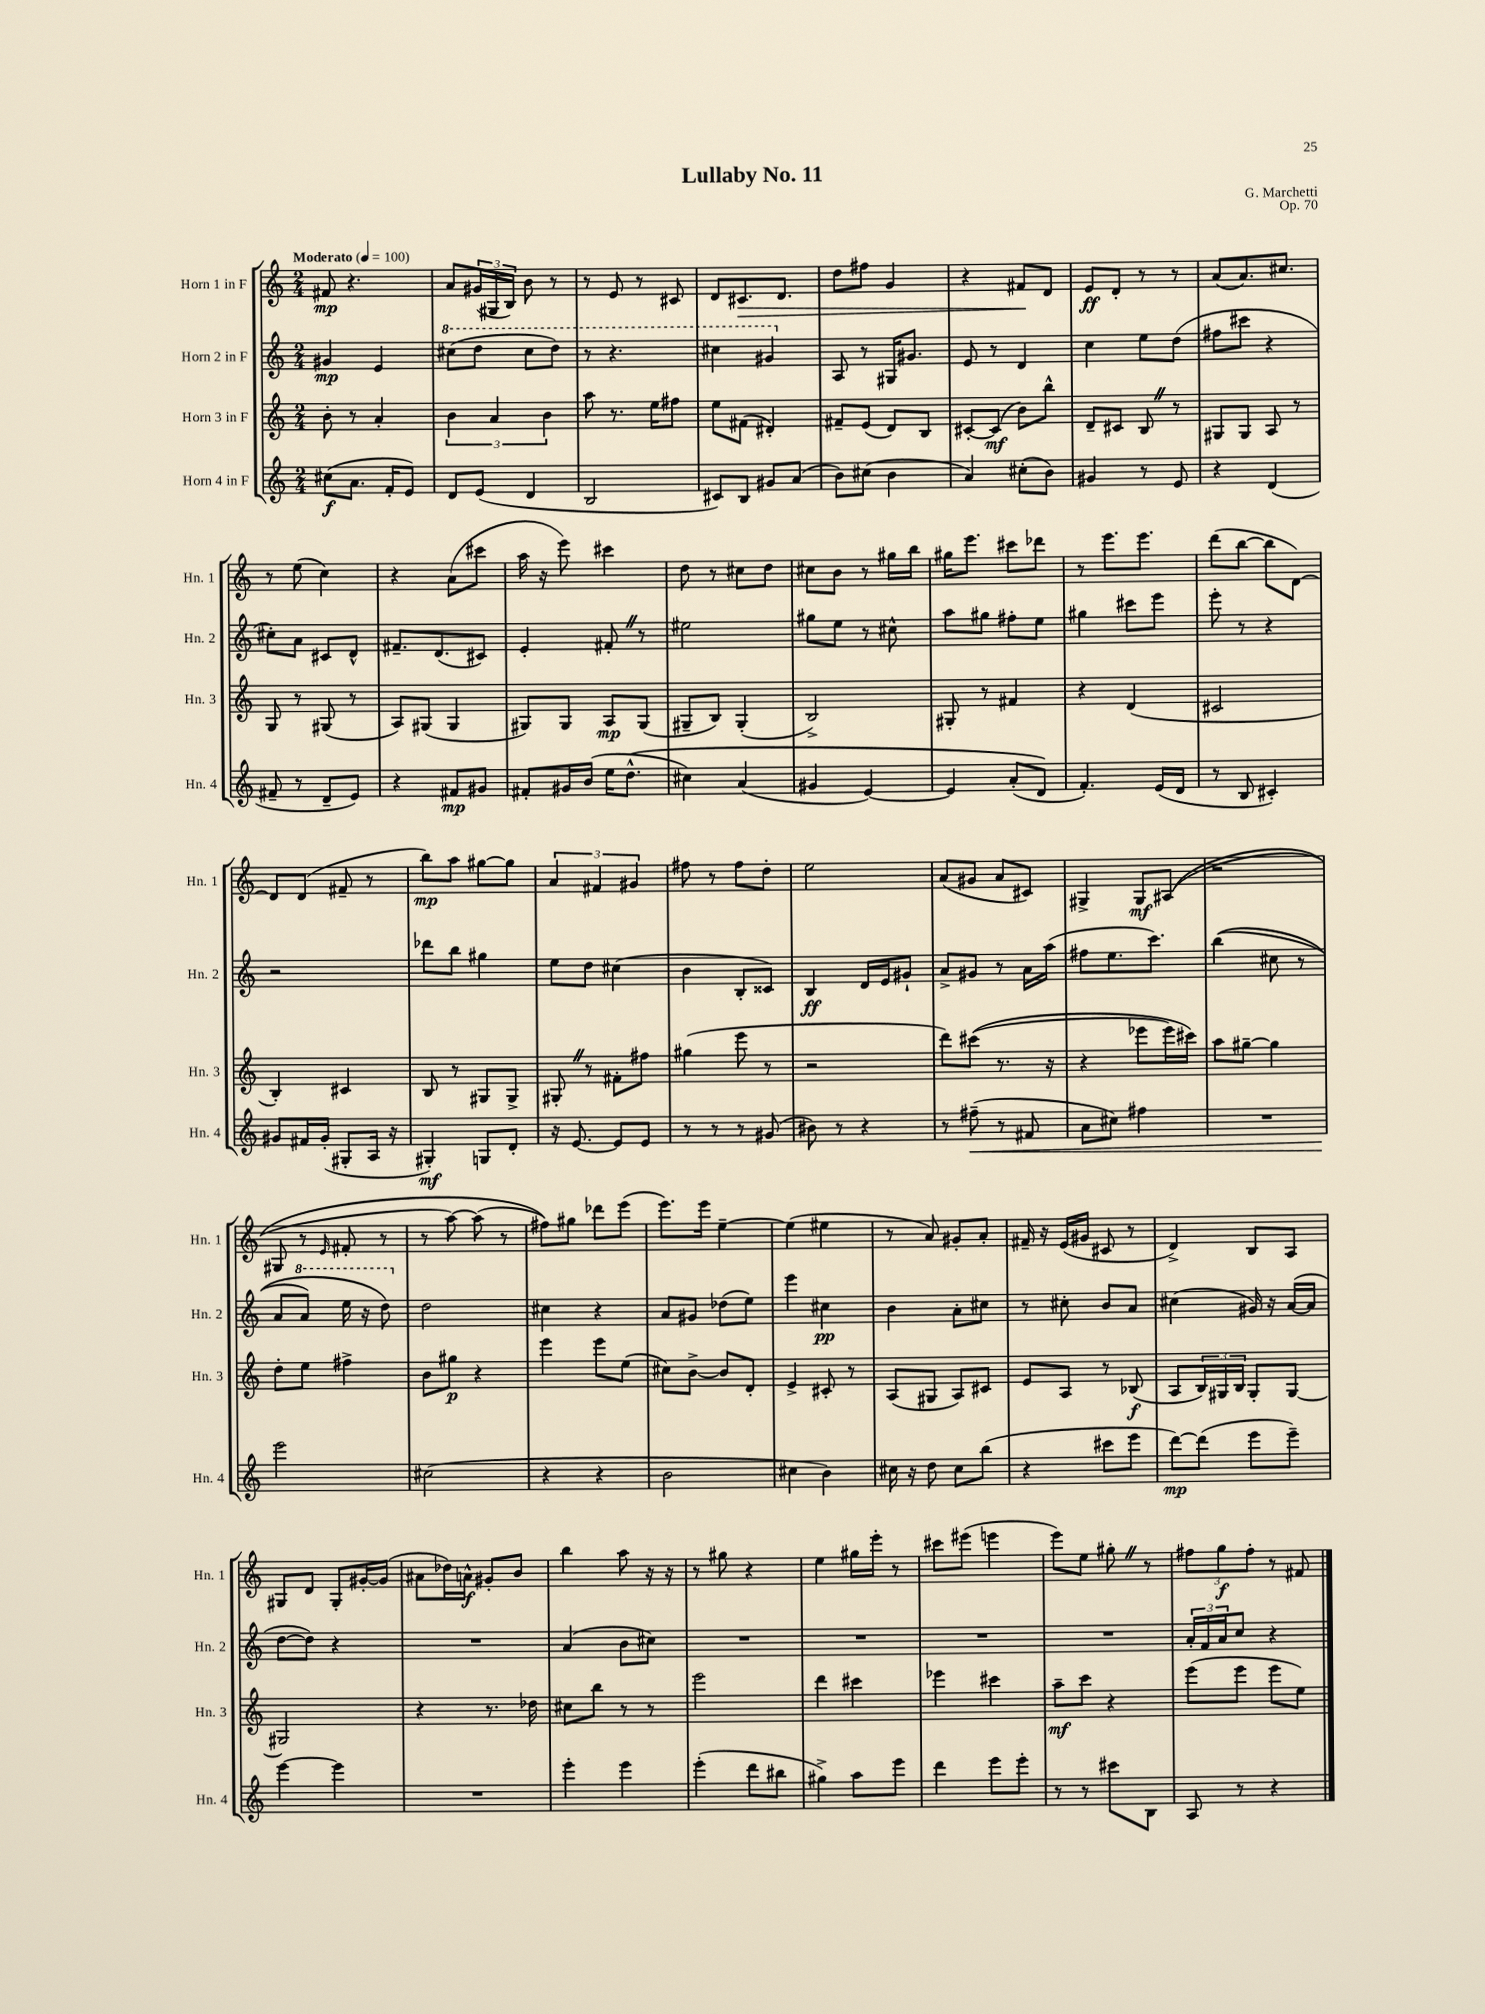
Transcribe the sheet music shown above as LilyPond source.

\header { title = "Lullaby No. 11" composer = "G. Marchetti" opus = "Op. 70" }
<<
\new StaffGroup <<
\new Staff = "s0" \with { instrumentName = "Horn 1 in F" shortInstrumentName = "Hn. 1" } {
    \clef treble \key c \major \numericTimeSignature \time 2/4 \tempo "Moderato" 4 = 100
    fis'8\mp r4. |
    a'8 \tuplet 3/2 { gis'16( gis16 b16) } b'8 r8 |
    r8 e'8 r8 cis'8 |
    d'8 cis'8.\> d'8. |
    d''8 fis''8 g'4 |
    r4 fis'8\! d'8 |
    e'8\ff d'8-. r8 r8 |
    a'8( a'8.) cis''8. |
    r8 e''8( c''4) |
    r4 a'8( cis'''8 |
    a''16 r16 e'''8) cis'''4 |
    d''8 r8 cis''8 d''8 |
    cis''8 b'8 r8 gis''16 b''16 |
    gis''16 e'''8. cis'''8 des'''8 |
    r8 e'''8. e'''8. |
    d'''8( b''8~ b''8 d'8~) |
    d'8 d'8( fis'8-- r8 |
    b''8\mp) a''8 gis''8~ gis''8 |
    \tuplet 3/2 { a'4 fis'4 gis'4 } |
    fis''8 r8 fis''8 d''8-. |
    e''2 |
    a'8( gis'8 a'8 cis'8) |
    gis4-> gis8\mf ais8(\( |
    r2 |
    gis8 r8 \grace { e'16 } fis'8-. r8 |
    r8 a''8~) a''8( r8 |
    fis''8)\) gis''8 des'''8 e'''8( |
    e'''8.) e'''16 e''4~-- |
    e''4( eis''4 |
    r8 a'8) gis'8-. a'8-. |
    fis'16-- r16 e'16( gis'16 cis'8 r8 |
    d'4->) b8 a8 |
    gis8 d'8 gis8-. gis'16~-. gis'16( |
    ais'8 des''16) a'16-^\f gis'8-. b'8 |
    b''4 a''8 r16 r16 |
    r8 gis''8 r4 |
    e''4 gis''16 e'''16-. r8 |
    cis'''8 eis'''8( e'''4 |
    e'''8) e''8 gis''8-. \once \override BreathingSign.text = \markup { \musicglyph "scripts.caesura.straight" } \breathe r8 |
    \tuplet 3/2 { fis''8 g''8\f fis''8-. } r8 fis'8 \bar "|." |
}
\new Staff = "s1" \with { instrumentName = "Horn 2 in F" shortInstrumentName = "Hn. 2" } {
    \clef treble \key c \major \numericTimeSignature \time 2/4
    gis'4\mp e'4 |
    \ottava #1 cis'''8( d'''8 cis'''8 d'''8) |
    r8 r4. |
    cis'''4 gis''4 \ottava #0 |
    a8 r8 gis16 gis'8. |
    e'8 r8 d'4 |
    c''4 e''8 d''8( |
    fis''8 cis'''8 r4 |
    cis''8-.) a'8 cis'8 d'8-^ |
    fis'8.-- d'8.( cis'8) |
    e'4-. fis'8-. \once \override BreathingSign.text = \markup { \musicglyph "scripts.caesura.straight" } \breathe r8 |
    eis''2 |
    gis''8 e''8 r8 cis''8-^ |
    a''8 gis''8 fis''8-. e''8 |
    gis''4 cis'''8 e'''8 |
    e'''8-. r8 r4 |
    r2 |
    des'''8 b''8 gis''4 |
    e''8 d''8 cis''4( |
    b'4 b8-. cisis'8) |
    b4\ff d'16 e'16 gis'8-! |
    a'8-> gis'8 r8 a'16 a''16( |
    fis''8 e''8. c'''8.) |
    b''4(\( cis''8 r8 |
    a'8 \ottava #1 a''8) e'''16 r16 d'''8\) \ottava #0 |
    d''2 |
    cis''4 r4 |
    a'8 gis'8 des''8( e''8) |
    e'''4 cis''4\pp |
    b'4 a'8-. cis''8 |
    r8 cis''8-. b'8 a'8 |
    cis''4( gis'16) r16 a'16~( a'16 |
    d''8~ d''8) r4 |
    R2 |
    a'4( b'8 cis''8) |
    R2 |
    R2 |
    R2 |
    R2 |
    \tuplet 3/2 { a'16-. f'16 a'16 } c''8 r4 \bar "|." |
}
\new Staff = "s2" \with { instrumentName = "Horn 3 in F" shortInstrumentName = "Hn. 3" } {
    \clef treble \key c \major \numericTimeSignature \time 2/4
    b'8-. r8 a'4-. |
    \tuplet 3/2 { b'4 a'4 b'4 } |
    a''8 r8. e''16 fis''8 |
    e''8 fis'8( dis'4-.) |
    fis'8-- e'8( d'8) b8 |
    cis'8~-. cis'8\mf( b'8) b''8-^ |
    d'8-- cis'8 b8 \once \override BreathingSign.text = \markup { \musicglyph "scripts.caesura.straight" } \breathe r8 |
    gis8 gis8 a8 r8 |
    g8 r8 gis8( r8 |
    a8) gis8( gis4 |
    gis8) gis8 a8\mp gis8( |
    gis8-- b8) gis4-.( |
    b2->) |
    gis8-. r8 fis'4 |
    r4 d'4( |
    cis'2 |
    b4-.) cis'4 |
    b8 r8 gis8 gis8-> |
    gis8-. \once \override BreathingSign.text = \markup { \musicglyph "scripts.caesura.straight" } \breathe r8 fis'8-. fis''8 |
    gis''4( e'''8 r8 |
    r2 |
    d'''8) cis'''8(\( r8. r16 |
    r4 ees'''8 ees'''16) cis'''16\) |
    a''8 gis''8~-- gis''4 |
    d''8-. e''8 fis''4-> |
    b'8 gis''8\p r4 |
    e'''4 e'''8 e''8( |
    cis''8) b'8~-> b'8 d'8-. |
    e'4-> cis'8-. r8 |
    a8( gis8 a8) cis'8 |
    e'8 a8 r8 bes8\f( |
    a8 \tuplet 3/2 { b16) gis16 b16 } gis8-. gis8~ |
    gis2 |
    r4 r8. des''16 |
    cis''8 b''8 r8 r8 |
    e'''2 |
    d'''4 cis'''4 |
    ees'''4 cis'''4 |
    a''8--\mf c'''8 r4 |
    e'''8( e'''8 e'''8 e''8) \bar "|." |
}
\new Staff = "s3" \with { instrumentName = "Horn 4 in F" shortInstrumentName = "Hn. 4" } {
    \clef treble \key c \major \numericTimeSignature \time 2/4
    cis''8\f( a'8. f'16-. e'8) |
    d'8 e'8( d'4 |
    b2 |
    cis'8) b8 gis'8 a'8( |
    b'8) cis''8( b'4 |
    a'4) cis''8-.( b'8) |
    gis'4 r8 e'8 |
    r4 d'4( |
    fis'8-- r8 d'8-- e'8) |
    r4 fis'8\mp gis'8 |
    fis'8-. gis'16 b'16( e''16 d''8.-^\( |
    cis''4) a'4( |
    gis'4 e'4~) |
    e'4 a'8-.( d'8\) |
    f'4.-.) e'16( d'16 |
    r8 b8 cis'4-.) |
    gis'8 fis'16 gis'16-.( gis8-. a16 r16 |
    gis4-.\mf) g8 d'8-. |
    r16 e'8.~ e'8 e'8 |
    r8 r8 r8 gis'8( |
    bis'8) r8 r4 |
    r8 fis''8--\<( r8 fis'8 |
    a'8 cis''8) fis''4 |
    R2 |
    e'''2\! |
    cis''2( |
    r4 r4 |
    b'2 |
    cis''4 b'4) |
    cis''16 r16 d''8 cis''8 b''8( |
    r4 cis'''8 e'''8 |
    d'''8~\mp) d'''8( e'''8 e'''8--) |
    e'''4~ e'''4 |
    R2 |
    e'''4-. e'''4 |
    e'''4-.( d'''8 bis''8 |
    gis''4->) a''8 e'''8 |
    d'''4 e'''8 e'''8-. |
    r8 r8 cis'''8 b8 |
    a8 r8 r4 \bar "|." |
}
>>
>>
\layout { \context { \Score \remove "Bar_number_engraver" } }
